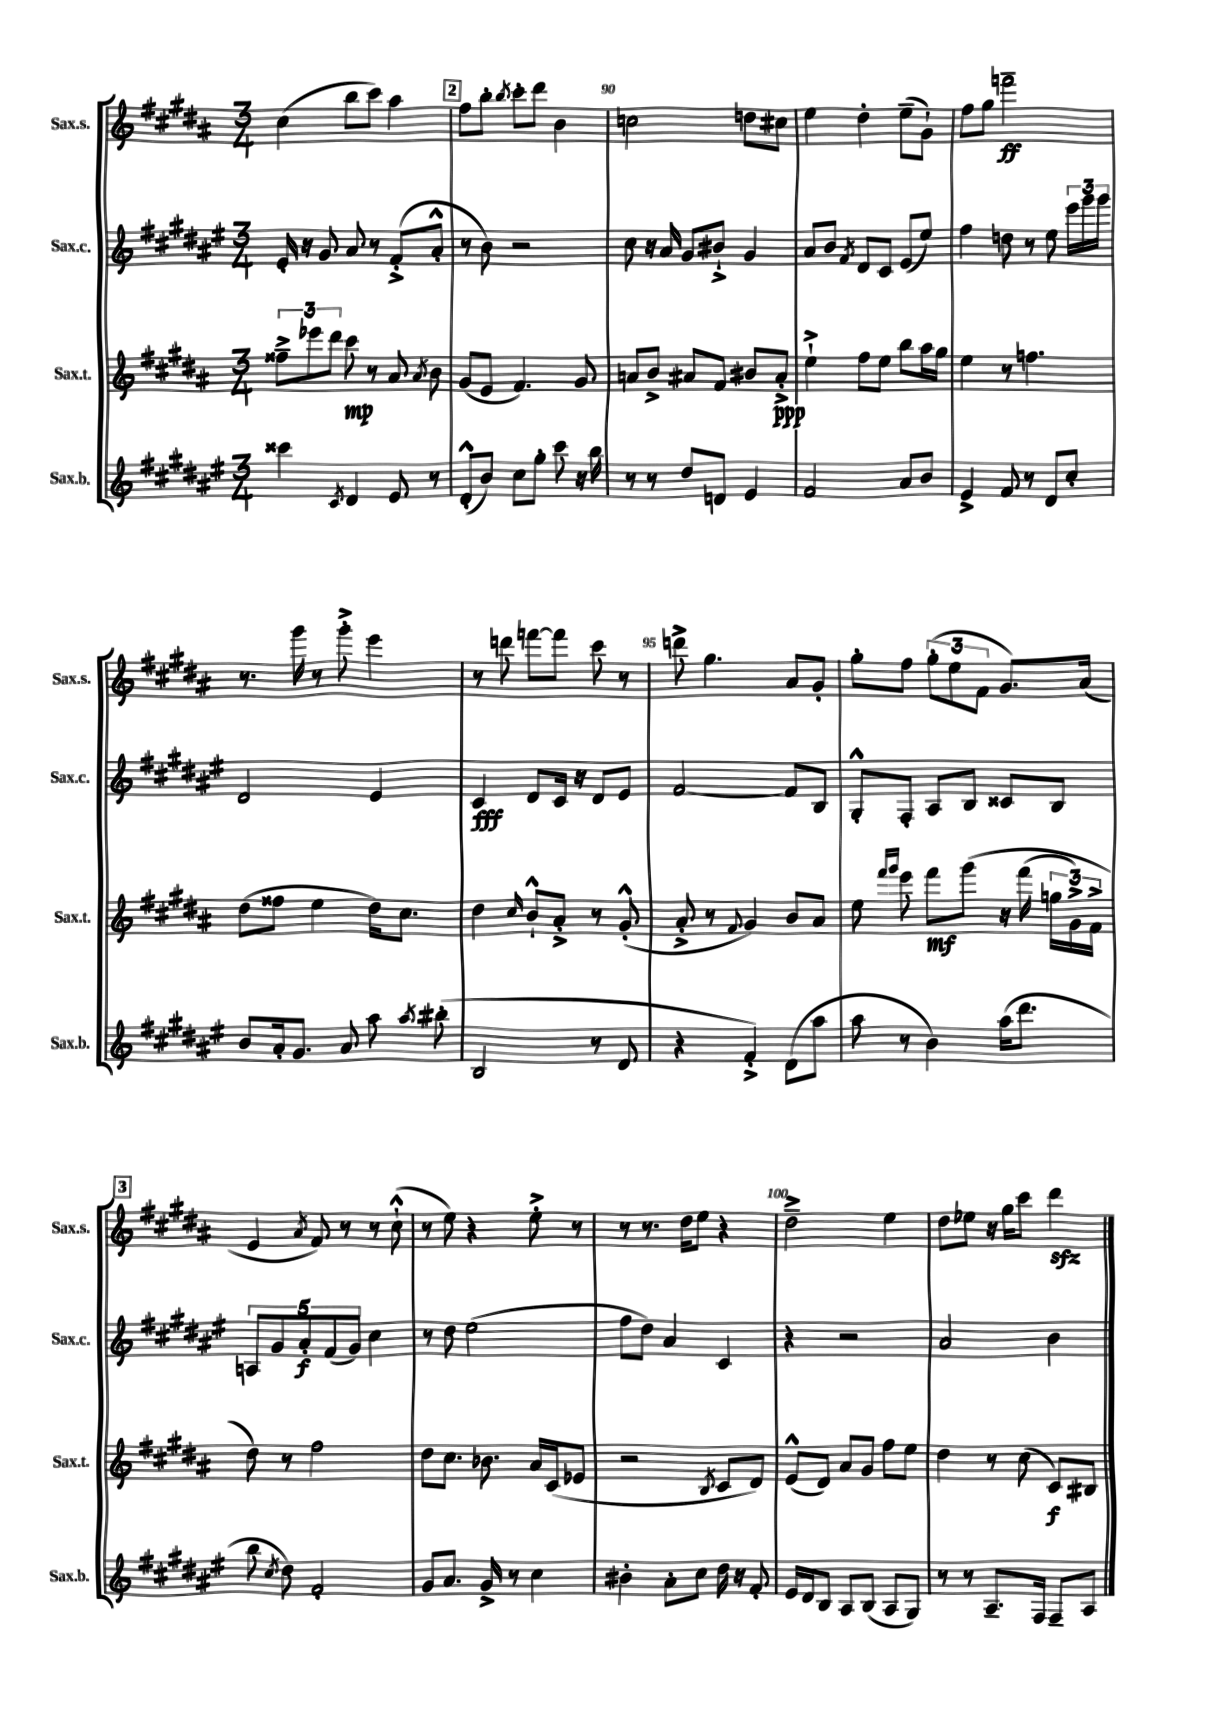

**kern	**kern	**dynam	**kern	**dynam	**kern	**dynam
*part4	*part3	*part3	*part2	*part2	*part1	*part1
*staff4	*staff3	*staff3	*staff2	*staff2	*staff1	*staff1
*I"Sax.b.	*I"Sax.t.	*	*I"Sax.c.	*	*I"Sax.s.	*
*I'Sax.b.	*I'Sax.t.	*	*I'Sax.c.	*	*I'Sax.s.	*
*clefG2	*clefG2	*	*clefG2	*	*clefG2	*
*k[f#c#g#d#a#e#]	*k[f#c#g#d#a#]	*	*k[f#c#g#d#a#e#]	*	*k[f#c#g#d#a#]	*
*M3/4	*M3/4	*	*M3/4	*	*M3/4	*
=88	=88	=88	=88	=88	=88	=88
4ccc##X\	12ff##X~^\L	.	16e#'/	.	(4cc#\	.
.	.	.	16r	.	.	.
.	12eee-X\	.	.	.	.	.
.	.	.	8g#/	.	.	.
.	12ddd#\J	.	.	.	.	.
8qc#/	.	.	.	.	.	.
4d#/	8ccc#\	mp	8a#/	.	8bb\L	.
.	8r	.	8r	.	8ccc#\J)	.
8e#/	8a#/	.	(8f#'^/L	.	4aa#\	.
.	8qa#/	.	.	.	.	.
8r	8b\	.	8a#'^^/J	.	.	.
!!LO:REH:place=s1:t=2
=89	=89	=89	=89	=89	=89	=89
(8d#'^^/L	(8g#/L	.	8r	.	8ff#\L	.
8b/J)	8e/J	.	8b\)	.	8bb'\J	.
.	.	.	.	.	8qbb/	.
8cc#\L	4.f#/)	.	2r	.	8ccc#'\L	.
8gg#'\J	.	.	.	.	8ddd#\J	.
8ccc#\	.	.	.	.	4b\	.
16r	8g#/	.	.	.	.	.
16bb\	.	.	.	.	.	.
=90	=90	=90	=90	=90	=90	=90
8r	8an/L	.	8cc#\	.	2ccn\	.
8r	8b^/J	.	16r	.	.	.
.	.	.	16a#/	.	.	.
8dd#/L	8a#X/L	.	8g#/L	.	.	.
8dn/J	8f#/J	.	8b#X`^/J	.	.	.
4e#/	8b#X/L	.	4g#/	.	8ddn\L	.
.	8a#'^/J	ppp	.	.	8cc#X\J	.
=91	=91	=91	=91	=91	=91	=91
2f#/	4ee`^\	.	8a#/L	.	4ee\	.
.	.	.	8b/J	.	.	.
.	.	.	8qf#/	.	.	.
.	8ff#\L	.	8d#/L	.	4dd#'\	.
.	8ee\J	.	8c#/J	.	.	.
8a#/L	8bb\L	.	(8e#/L	.	(8ee~\L	.
8b/J	16aa#\L	.	8ee#/J)	.	8g#`\J)	.
.	16gg#\JJ	.	.	.	.	.
=92	=92	=92	=92	=92	=92	=92
4e#^/	4ee\	.	4ff#\	.	8ff#\L	.
.	.	.	.	.	8gg#\J	.
8f#/	8r	.	8ddn\	.	2fffn~\	ff
8r	4.ffn\	.	8r	.	.	.
8d#/L	.	.	8ee#\	.	.	.
8cc#'/J	.	.	24eee#\LL	.	.	.
.	.	.	24ggg#\	.	.	.
.	.	.	24ggg#\JJ	.	.	.
!!LO:LB:g=z
=93	=93	=93	=93	=93	=93	=93
8b/L	(8dd#\L	.	2d#/	.	8.r	.
16a#'/k	8ff##X\J	.	.	.	.	.
8.g#/J	.	.	.	.	16ggg#\	.
.	4ee\	.	.	.	8r	.
8a#/	.	.	.	.	8ggg#'^\	.
8aa#\	16dd#\KL)	.	4e#/	.	4eee\	.
.	8.cc#\J	.	.	.	.	.
8qaa#/	.	.	.	.	.	.
(8bb#X'\	.	.	.	.	.	.
=94	=94	=94	=94	=94	=94	=94
2B/	4dd#\	.	4c#/	fff	8r	.
.	.	.	.	.	8dddn\	.
.	16qqcc#/	.	.	.	.	.
.	8b`^^/L	.	8d#/L	.	[8fffn\L	.
.	8a#'^/J	.	16c#/Jk	.	8fff\J]	.
.	.	.	16r	.	.	.
8r	8r	.	8d#/L	.	8ccc#\	.
8d#/	(8g#'^^/	.	8e#/J	.	8r	.
=95	=95	=95	=95	=95	=95	=95
4r	8a#'^/	.	[2f#/	.	8dddn^\	.
.	8r	.	.	.	4.gg#\	.
.	8qqf#/	.	.	.	.	.
4f#'^/)	4g#/)	.	.	.	.	.
(8d#\L	8b/L	.	8f#/L]	.	8a#/L	.
8aa#\J	8a#/J	.	8B/J	.	8g#'/J	.
=96	=96	=96	=96	=96	=96	=96
8aa#\	8ee\	.	8G#'^^/L	.	8gg#'\L	.
.	16qqfff#/LL	.	.	.	.	.
.	16qqggg#/JJ	.	.	.	.	.
8r	8eee\	.	8F#'/J	.	8ff#\J	.
4b\)	8fff#\L	mf	8A#/L	.	(12gg#'\L	.
.	.	.	.	.	12ee\	.
.	(8ggg#\J	.	8B/J	.	.	.
.	.	.	.	.	12f#\J	.
(16aa#\KL	16r	.	8c##X/L	.	8.g#/L)	.
8.ddd#\J	(16fff#\	.	.	.	.	.
.	24ggn\LL	.	8B/J	.	.	.
.	24g#^\)	.	.	.	.	.
.	.	.	.	.	(16a#/Jk	.
.	24f#^\JJ	.	.	.	.	.
!!LO:LB:g=z
!!LO:REH:place=s1:t=3
=97	=97	=97	=97	=97	=97	=97
8bb\	8dd#\)	.	10An/L	.	4e/	.
.	.	.	10g#/	.	.	.
8qcc#/	.	.	.	.	.	.
8dd#\)	8r	.	.	.	.	.
.	.	.	10a#'/	f	.	.
.	.	.	.	.	8qa#/	.
2f#'/	2ff#\	.	.	.	8f#/)	.
.	.	.	(10f#/	.	.	.
.	.	.	.	.	8r	.
.	.	.	10g#/J)	.	.	.
.	.	.	4cc#\	.	8r	.
.	.	.	.	.	(8cc#`^^\	.
=98	=98	=98	=98	=98	=98	=98
8g#/L	8dd#\L	.	8r	.	8r	.
8.a#/J	8.cc#\J	.	8dd#\	.	8ee\)	.
.	.	.	(2ee#\	.	4r	.
16g#^/	8.b-X\	.	.	.	.	.
8r	.	.	.	.	.	.
4cc#\	16a#/LL	.	.	.	8ee'^\	.
.	(16c#/J	.	.	.	.	.
.	8e-X/J	.	.	.	8r	.
=99	=99	=99	=99	=99	=99	=99
4b#X'\	2r	.	8ff#\L	.	8r	.
.	.	.	8dd#\J)	.	8.r	.
8a#'\L	.	.	4a#/	.	.	.
.	.	.	.	.	16dd#\KL	.
8cc#\J	.	.	.	.	8ee\J	.
.	8qB/	.	.	.	.	.
16dd#\	8c#/L	.	4c#/	.	4r	.
16r	.	.	.	.	.	.
8f#'/	8d#/J)	.	.	.	.	.
=100	=100	=100	=100	=100	=100	=100
16e#/LL	(8e^^/L	.	4r	.	2dd#~^\	.
16d#/J	.	.	.	.	.	.
8B/J	8d#/J)	.	.	.	.	.
8A#/L	8a#/L	.	2r	.	.	.
(8B/J	8g#/J	.	.	.	.	.
8A#/L	8ff#\L	.	.	.	4ee\	.
8G#/J)	8ee\J	.	.	.	.	.
=101	=101	=101	=101	=101	=101	=101
8r	4dd#\	.	2a#/	.	8dd#\L	.
8r	.	.	.	.	8ee-X\J	.
8.A#~/L	8r	.	.	.	16r	.
.	.	.	.	.	16gg#\KL	.
.	(8cc#\	.	.	.	8ccc#\J	.
16F#/Jk	.	.	.	.	.	.
8F#~/L	8c#/L)	f	4b\	.	4ddd#zz\	.
8A#/J	8B#X/J	.	.	.	.	.
==	==	==	==	==	==	==
*-	*-	*-	*-	*-	*-	*-
